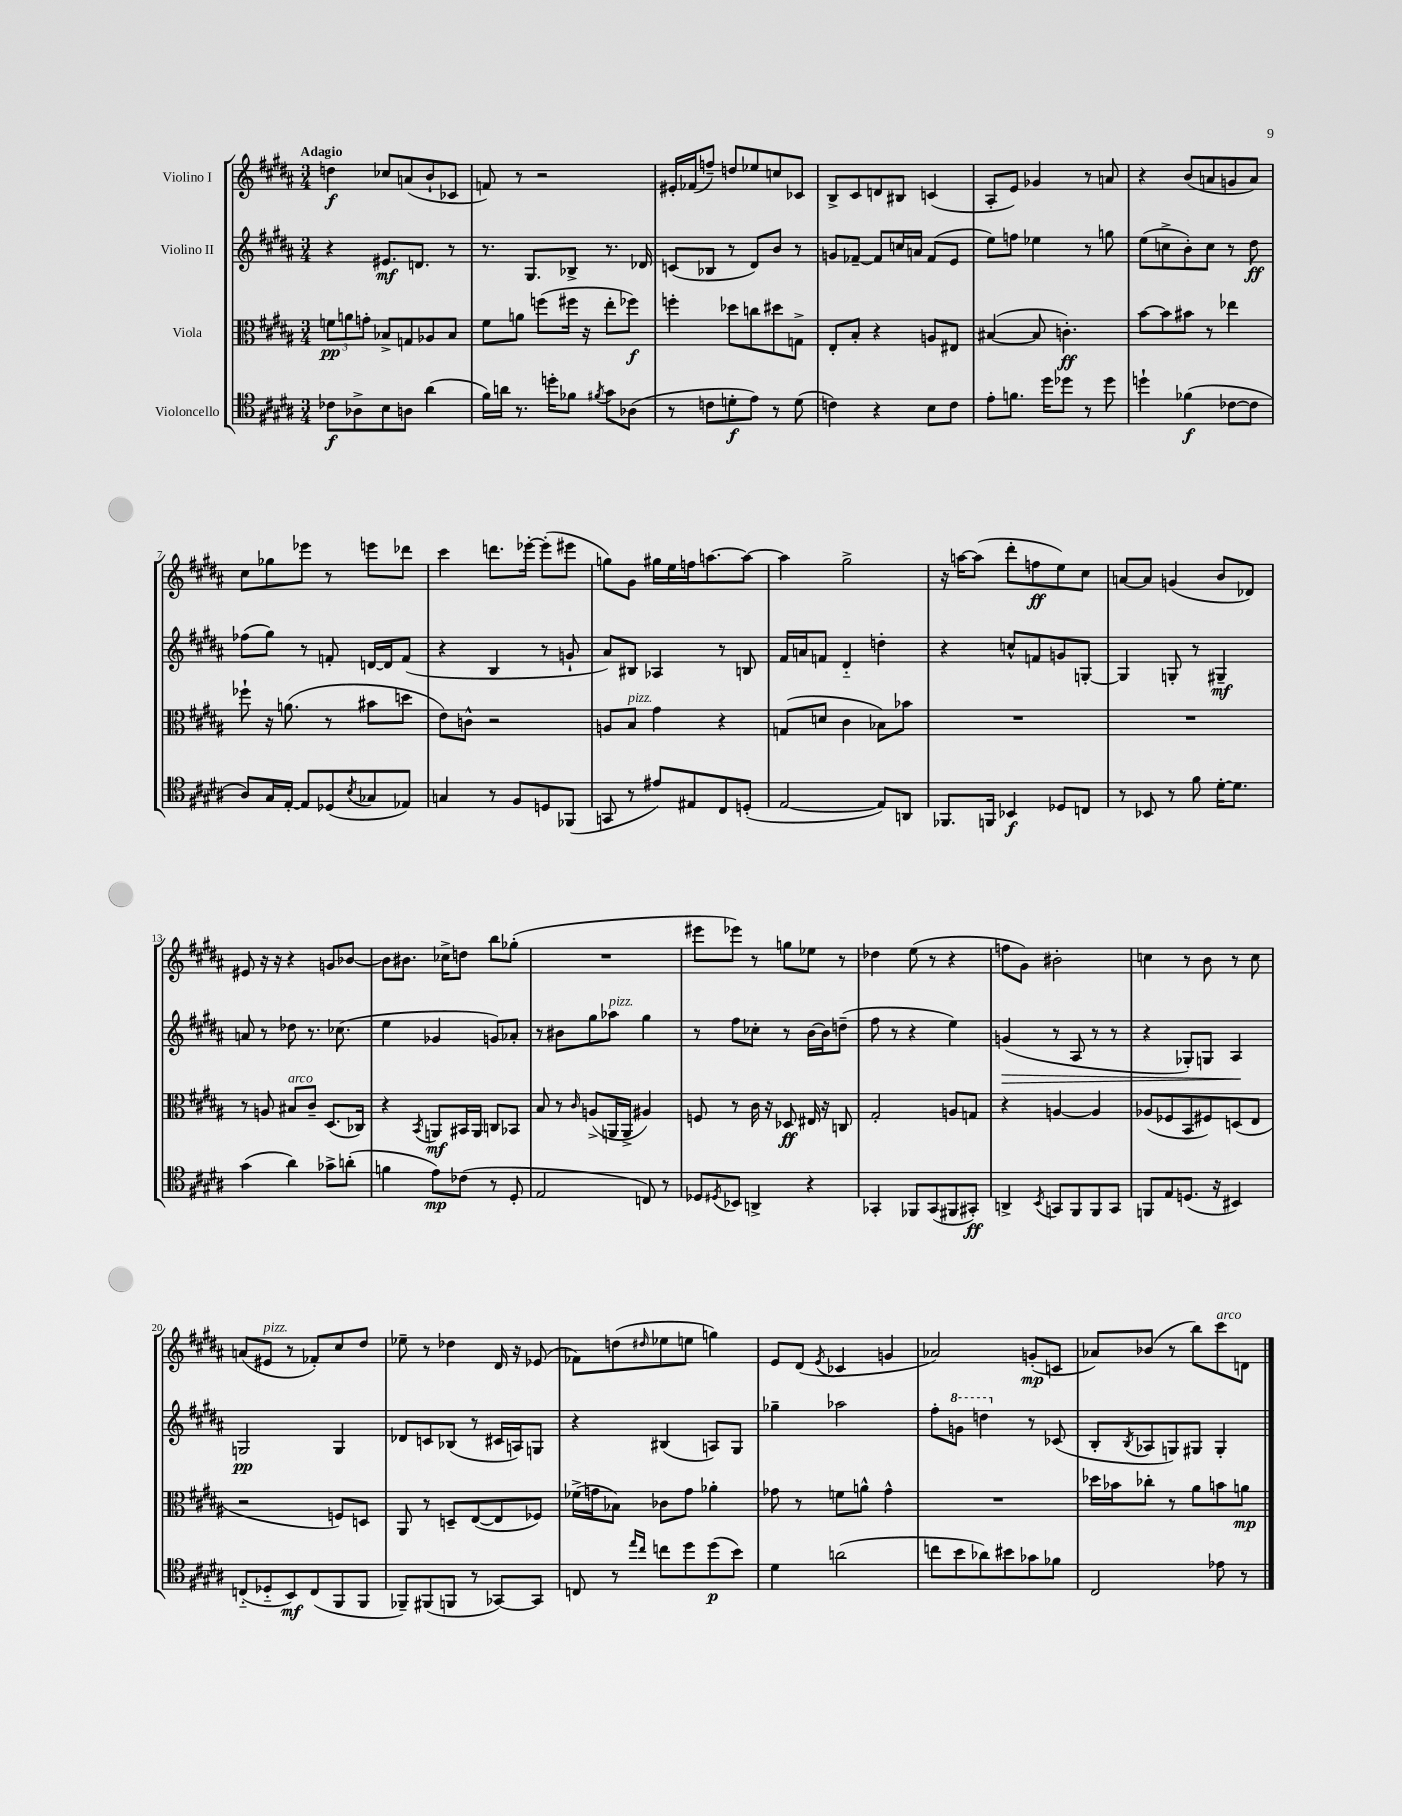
<<
\new StaffGroup <<
\new Staff = "s0" \with { instrumentName = "Violino I" } {
    \clef treble \key b \major \numericTimeSignature \time 3/4 \tempo "Adagio"
    d''4\f ces''8 a'8( b'8-! ces'8 |
    f'8) r8 r2 |
    eis'16-. fes'16( f''8--) d''8 ees''8 c''8 ces'8 |
    b8-> cis'8 d'8 bis8 c'4( |
    ais8-. e'8) ges'4 r8 a'8 |
    r4 b'8( a'8 g'8 a'8) |
    cis''8 ges''8 ees'''8 r8 e'''8 des'''8 |
    cis'''4 d'''8. ees'''16~-. ees'''8-.( eis'''8 |
    g''8) gis'8 gis''16 e''16 f''16 a''8.~ a''8~ |
    a''4 gis''2-> |
    r16 a''16~ a''8( dis'''8-. f''8\ff e''8) cis''8 |
    a'8~ a'8 g'4( b'8 des'8) |
    eis'8 r16 r16 r4 g'8 bes'8~ |
    bes'8 bis'8. ces''16-> d''8 b''8 ges''8-.( |
    R2. |
    eis'''8 ees'''8) r8 g''8 ees''8 r8 |
    des''4 e''8( r8 r4 |
    f''8 gis'8) bis'2-. |
    c''4 r8 b'8 r8 c''8 |
    a'8( eis'8^\markup { \italic "pizz." } r8 fes'8-.) cis''8 dis''8 |
    ees''8-- r8 des''4 dis'16 r16 ees'8( |
    fes'8) d''8( \grace { dis''16 } ees''8 e''8 g''4) |
    e'8 dis'8( \acciaccatura { e'8 } ces'4 g'4 |
    aes'2) g'8-.\mp( c'8 |
    aes'8) bes'8( r8 b''8) cis'''8^\markup { \italic "arco" } d'8 \bar "|." |
}
\new Staff = "s1" \with { instrumentName = "Violino II" } {
    \clef treble \key b \major \numericTimeSignature \time 3/4
    r4 eis'8.\mf d'8. r8 |
    r8. gis8. bes8-> r8. des'16 |
    c'8( bes8 r8 dis'8) b'8 r8 |
    g'8 fes'8~-- fes'8 c''16 a'16 fes'8( e'8 |
    e''8) f''8 ees''4 r8 g''8 |
    e''8( c''8-> b'8-.) c''8 r8 dis''8\ff |
    fes''8( gis''8) r8 f'8-. d'16~ d'16 f'8( |
    r4 b4 r8 g'8-! |
    ais'8) bis8 aes4 r8 b8 |
    fis'16 a'16 f'8 dis'4-_ d''4-. |
    r4 c''8-^ f'8 g'8 g8~-. |
    g4 g8-. r8 gis4--\mf |
    a'8 r8 des''8 r8. ces''8.( |
    e''4 ges'4 g'8) aes'8-. |
    r8 bis'8 gis''8 aes''8^\markup { \italic "pizz." } gis''4 |
    r8 fis''8 ces''8-. r8 b'16~ b'16 d''8--( |
    fis''8 r8 r4 e''4) |
    g'4\>( r8 ais8 r8 r8 |
    r4 ges8-.) g8 ais4\! |
    g2\pp g4 |
    des'8 c'8 bes8( r8 cis'16 a16) g8 |
    r4 bis4( a8) gis8 |
    ges''4-- aes''2 |
    fis''8-. \ottava #1 g''8 d'''4 \ottava #0 r8 ces'8( |
    b8-. \acciaccatura { b8 } aes8 g8) gis8 gis4-. \bar "|." |
}
\new Staff = "s2" \with { instrumentName = "Viola" } {
    \clef alto \key b \major \numericTimeSignature \time 3/4
    \tuplet 3/2 { f'8\pp a'8 g'8-. } bes8-> g8 aes8 bes8 |
    fis'8 a'8 f''8( fis''16 r16 e''8-. fes''8\f) |
    f''4-. des''8 c''8 dis''8 g8-> |
    e8-. b8-. r4 a8 eis8 |
    bis4~( bis8 c'4.-.\ff) |
    b'8~ b'8 bis'8 r8 ees''4 |
    fes''8-! r16 a'8.( r8 bis'8 d''8 |
    e'8) c'8-^ r2 |
    a8 b8^\markup { \italic "pizz." } gis'4 r4 |
    g8( d'8 cis'4 bes8) bes'8 |
    R2. |
    R2. |
    r8 a8 bis8^\markup { \italic "arco" } cis'8-- dis8.( ces16) |
    r4 \acciaccatura { b,8 } a,8\mf bis,16 a,16 c8 bes,8 |
    b8 r8 \grace { cis'16 } a8->( a,16 a,16-> ais4) |
    f8 r8 cis'16 r16 des8\ff eis16 r16 c8 |
    gis2-. a8 g8 |
    r4 a4~ a4 |
    aes8( fes8 b,8 fis8) d8( e8 |
    r2 f8) d8 |
    ais,8 r8 d8-- e8~( e8 fes8) |
    fes'16->( g'16 bes8) ces'8 g'8 aes'4-. |
    ges'8 r8 f'8 a'8-^ ges'4-^ |
    R2. |
    des''16 bes'16 ces''8-. r8 ais'8 b'8 a'8\mp \bar "|." |
}
\new Staff = "s3" \with { instrumentName = "Violoncello" } {
    \clef tenor \key b \major \numericTimeSignature \time 3/4
    ces'8\f aes8-> b8 a8 ais'4( |
    fis'16) a'16 r8. d''16-. fes'8 \acciaccatura { fis'8 } gis'8 aes8( |
    r8 c'8 d'8-.\f e'8) r8 d'8( |
    c'4) r4 b8 c'8 |
    e'8-. f'8. dis''16 des''8 r8 des''8 |
    d''4-! fes'4\f( ces'8~ ces'8 |
    ais8) gis16 e16~-. e8 des8( \acciaccatura { b8 } ges8 ees8) |
    g4 r8 fis8 d8 fes,8( |
    g,8 r8 eis'8) eis8 cis8 d8-.( |
    e2~ e8) a,8 |
    fes,8. f,16 bes,4\f des8 c8 |
    r8 bes,8 r8 fis'8 dis'16~-. dis'8. |
    gis'4( ais'4) ges'8-> a'8-.( |
    f'4 e'8\mp) ces'8( r8 dis8-. |
    e2 c8) r8 |
    des8 \acciaccatura { dis8 } bes,8 a,4-> r4 |
    ges,4-. fes,8 ges,8( fis,8 gis,8-.\ff) |
    a,4-> \acciaccatura { b,8 } g,8 fis,8 fis,8 g,8 |
    f,8 e8 d8.( r16 bis,4) |
    c8-_( des8-_ b,8\mf) c8( fis,8 fis,8 |
    fes,8--) fis,8( f,8 r8 ges,8~) ges,8 |
    c8 r8 \grace { e''16 cis''16 } c''8 dis''8 dis''8\p( b'8) |
    dis'4 a'2( |
    c''8 b'8 aes'8) bis'8 ges'8 fes'8 |
    cis2 ees'8 r8 \bar "|." |
}
>>
>>
